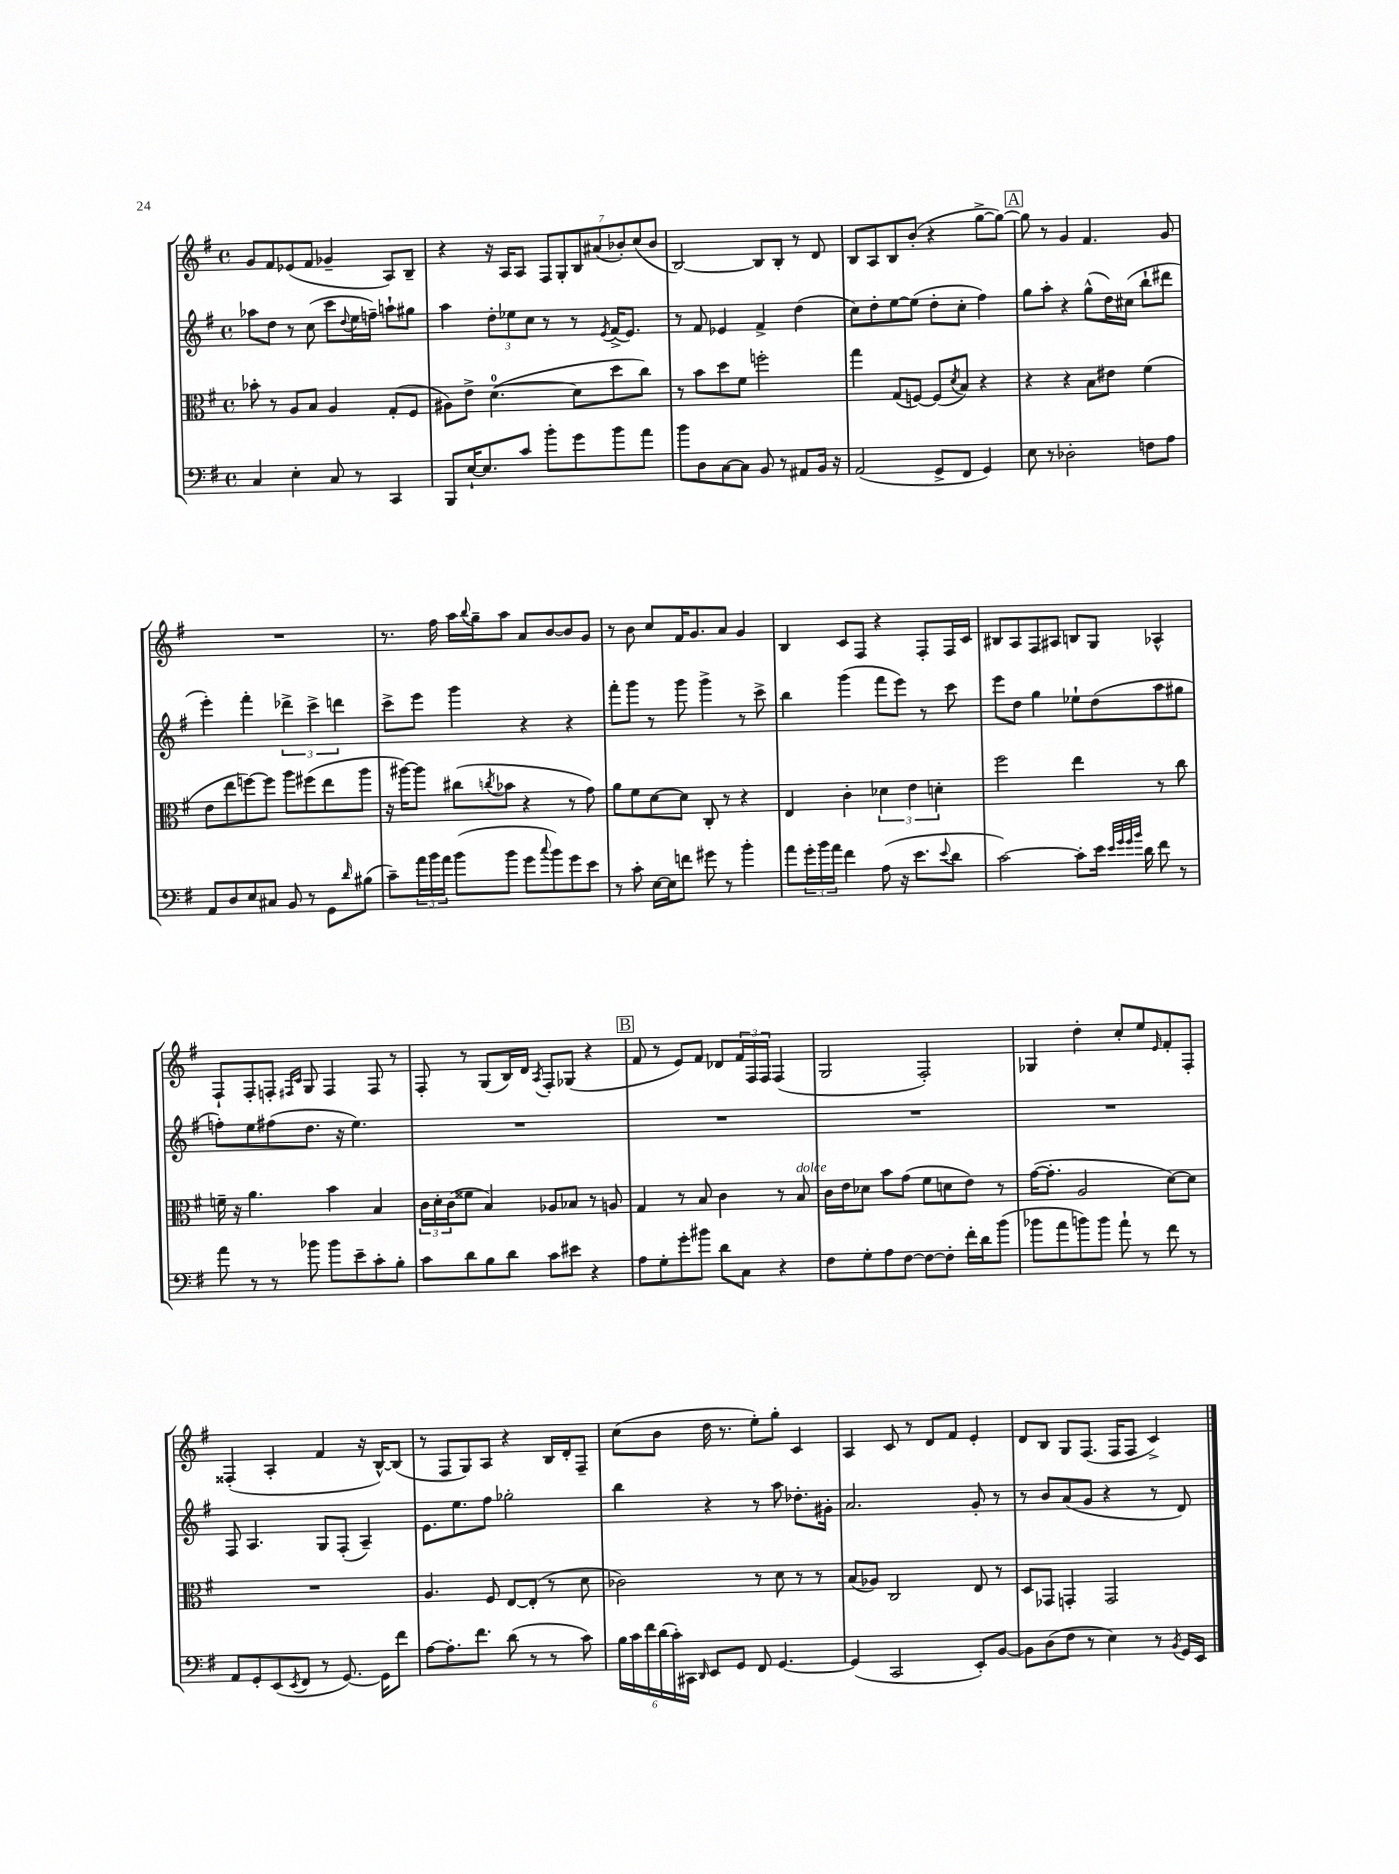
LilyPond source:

<<
\new StaffGroup <<
\new Staff = "s0" {
    \clef treble \key g \major \defaultTimeSignature \time 4/4
    g'8 fis'8 ees'8( fis'8 ges'4-- a8) b8-- |
    r4 r16 a16 a8 \tuplet 7/4 { fis8 g8-. b8 ais'8( bes'8-.) c''8( bes'8 } |
    b2~) b8 b8-. r8 d'8 |
    b8 a8 b8 b'8-.( r4 g''8~-> g''8~) |
    \mark \markup { \box "A" } g''8 r8 g'4 fis'4. g'8 |
    R1 |
    r8. fis''16 a''16 \appoggiatura { b''8 } g''16-- a''8 a'8 b'8~ b'8 g'8 |
    r8 b'8 c''8 fis'16 g'8. a'8 g'4 |
    b4 c'8 fis8 r4 fis8-. fis16 c'16 |
    bis8 a8 fis8 ais8 b8 g8 aes4-^ |
    fis8-! fis8-. f8-. \grace { fis16 c'16 } g8 fis4 fis8 r8 |
    fis8-. r8 g8( b16) d'16 \acciaccatura { a8 } fis8-. ges8( r4 |
    \mark \markup { \box "B" } fis'8 r8 e'8) fis'8 des'8 \tuplet 3/2 { fis'16 fis16 fis16 } fis4( |
    g2 fis2-.) |
    ges4 d''4-. c''8-. e''8 \grace { e'16 } fis'8-. fis8-. |
    fisis4-.( a4-. fis'4 r16 b16~-^) b8( |
    r8 fis8 g8) a8 r4 b16 d'16-. fis8-- |
    c''8( b'8 d''16 r8. e''8-.) g''8-. c'4 |
    a4 c'8 r8 d'8 fis'8 e'4-. |
    d'8 b8 g8 fis8.( fis16 fis8 c'4->) \bar "|." |
}
\new Staff = "s1" {
    \clef treble \key g \major \defaultTimeSignature \time 4/4
    aes''8 d''8 r8 c''8( c'''8 \appoggiatura { d''8 } e''16 f''16--) a''8-! gis''8 |
    a''4 \tuplet 3/2 { d''8-. ees''8 c''8 } r8 r8 \acciaccatura { e'8 } fis'16->( e'8.) |
    r8 fis'8 ees'4 fis'4-> d''4( |
    c''8) d''8-. e''8~ e''8( d''8-. c''8-. fis''4) |
    \mark \markup { \box "A" } g''8 a''8-. r4 g''8-^( d''16) cis''16( b''8-! dis'''8 |
    e'''4-.) fis'''4-. \tuplet 3/2 { des'''4-> c'''4-> d'''4 } |
    c'''8-> e'''8 g'''4 r4 r4 |
    fis'''8-. g'''8 r8 g'''8 g'''4-> r8 c'''8-> |
    b''4 g'''4( fis'''8 e'''8) r8 c'''8 |
    e'''8 d''8 g''4 ees''8-! d''8( a''8 gis''8 |
    f''8-.) e''8 fis''8( d''8. r16 e''4.) |
    R1 |
    \mark \markup { \box "B" } R1 |
    R1 |
    R1 |
    fis8 a4. g8 fis8-.( a4--) |
    e'8. e''8. fis''8 ges''2-. |
    b''4 r4 r8 a''8 des''8.-. gis'16-. |
    a'2. g'8-. r8 |
    r8 b'8 a'8( g'8 r4 r8 d'8) \bar "|." |
}
\new Staff = "s2" {
    \clef alto \key g \major \defaultTimeSignature \time 4/4
    bes'8-. r8 a8 b8 a4 g8-.( fis8 |
    ais8) e'8-> d'4.-0~( d'8 d''8 c''8) |
    r8 b'8 d''8 fis'8 f''2-. |
    g''4 g8( f8~) f8( \acciaccatura { d'8 } b8) r4 |
    \mark \markup { \box "A" } r4 r4 b8 eis'8 fis'4( |
    e'8 e''8 f''8~) f''8 a''8 fis''8( e''8 a''8 |
    r16 ais''16~) ais''8 cis''8( \acciaccatura { c''8 } bes'8 r4 r8 g'8) |
    a'8 fis'8 d'8~ d'8 c8-. r8 r4 |
    e4 c'4-. \tuplet 3/2 { des'4 e'4 d'4-. } |
    fis''2 e''4 r8 c''8 |
    f'16-- r16 a'4. b'4 b4 |
    \tuplet 3/2 { c'16 d'16-. c'16( } fisis'8 b4) aes8 bes8 r8 a8 |
    \mark \markup { \box "B" } g4 r8 b8 c'4 r8 b8^\markup { \italic "dolce" } |
    c'16 e'16 des'8 b'8 g'8( fis'8 d'8 e'8) r8 |
    g'16~( g'8.-. a2 d'8~) d'8 |
    R1 |
    a4. fis8 e8~ e8-.( r8 d'8 |
    ces'2) r8 d'8 r8 r8 |
    b8( aes8) c2 e8 r8 |
    d8 ges,8 g,4-. g,2 \bar "|." |
}
\new Staff = "s3" {
    \clef bass \key g \major \defaultTimeSignature \time 4/4
    c4 e4-. c8 r8 c,4 |
    b,,8 e16~-! e8. c'8 b'8-. g'8 b'8 a'8 |
    b'8 d8 c8~ c8 b,8 r8 ais,8 b,16 r16 |
    a,2( g,8-> fis,8 g,4) |
    \mark \markup { \box "A" } e8 r8 des2-. f8 a8 |
    a,8 d8 e8 cis8 b,8 r8 g,8 \grace { d'16 } bis8( |
    c'8--) \tuplet 3/2 { a'16 b'16 a'16 } b'8( b'8 g'8 \appoggiatura { c''8 } b'8) g'8 e'8 |
    r8 c'8-. e16~ e16 f'8 gis'8 r8 b'4-. |
    a'8 \tuplet 3/2 { g'16-. b'16 a'16 } fis'4 a8( r16 e'8. \appoggiatura { e'8 } d'8 |
    c'2~) c'8-. e'16 \grace { e'32 g'32 g'32 b'32 } d'16 fis'8 r8 |
    a'8 r8 r8 bes'8 bes'8 e'8-- c'8-. b8-. |
    c'8 d'8 b8 d'8 c'8 eis'8 r4 |
    \mark \markup { \box "B" } a8 g8-. g'8-. bis'8 d'8 c8 r4 |
    fis8 g8-. a8 fis8~ fis8~ fis8-. fis'16-. d'16 b'8( |
    bes'8 a'8 b'8) b'8 a'8-! r8 fis'8 r8 |
    a,8 g,8-. e,8( \acciaccatura { e,8 } fis,8 r8 g,8.~) g,16 fis'8 |
    a8~ a8.-. fis'8. d'8( r8 r8 c'8) |
    \tuplet 6/4 { b16 c'16 fis'16 d'16( c'16-.) cis,16 } \grace { d,16 } e,8 g,8 fis,8 g,4.~ |
    g,4( c,2 e,8-.) b,8~ |
    b,8 d8( fis8 r8 e4) r8 \acciaccatura { b,8 } g,16 e,16 \bar "|." |
}
>>
>>
\layout { \context { \Score \remove "Bar_number_engraver" } }
